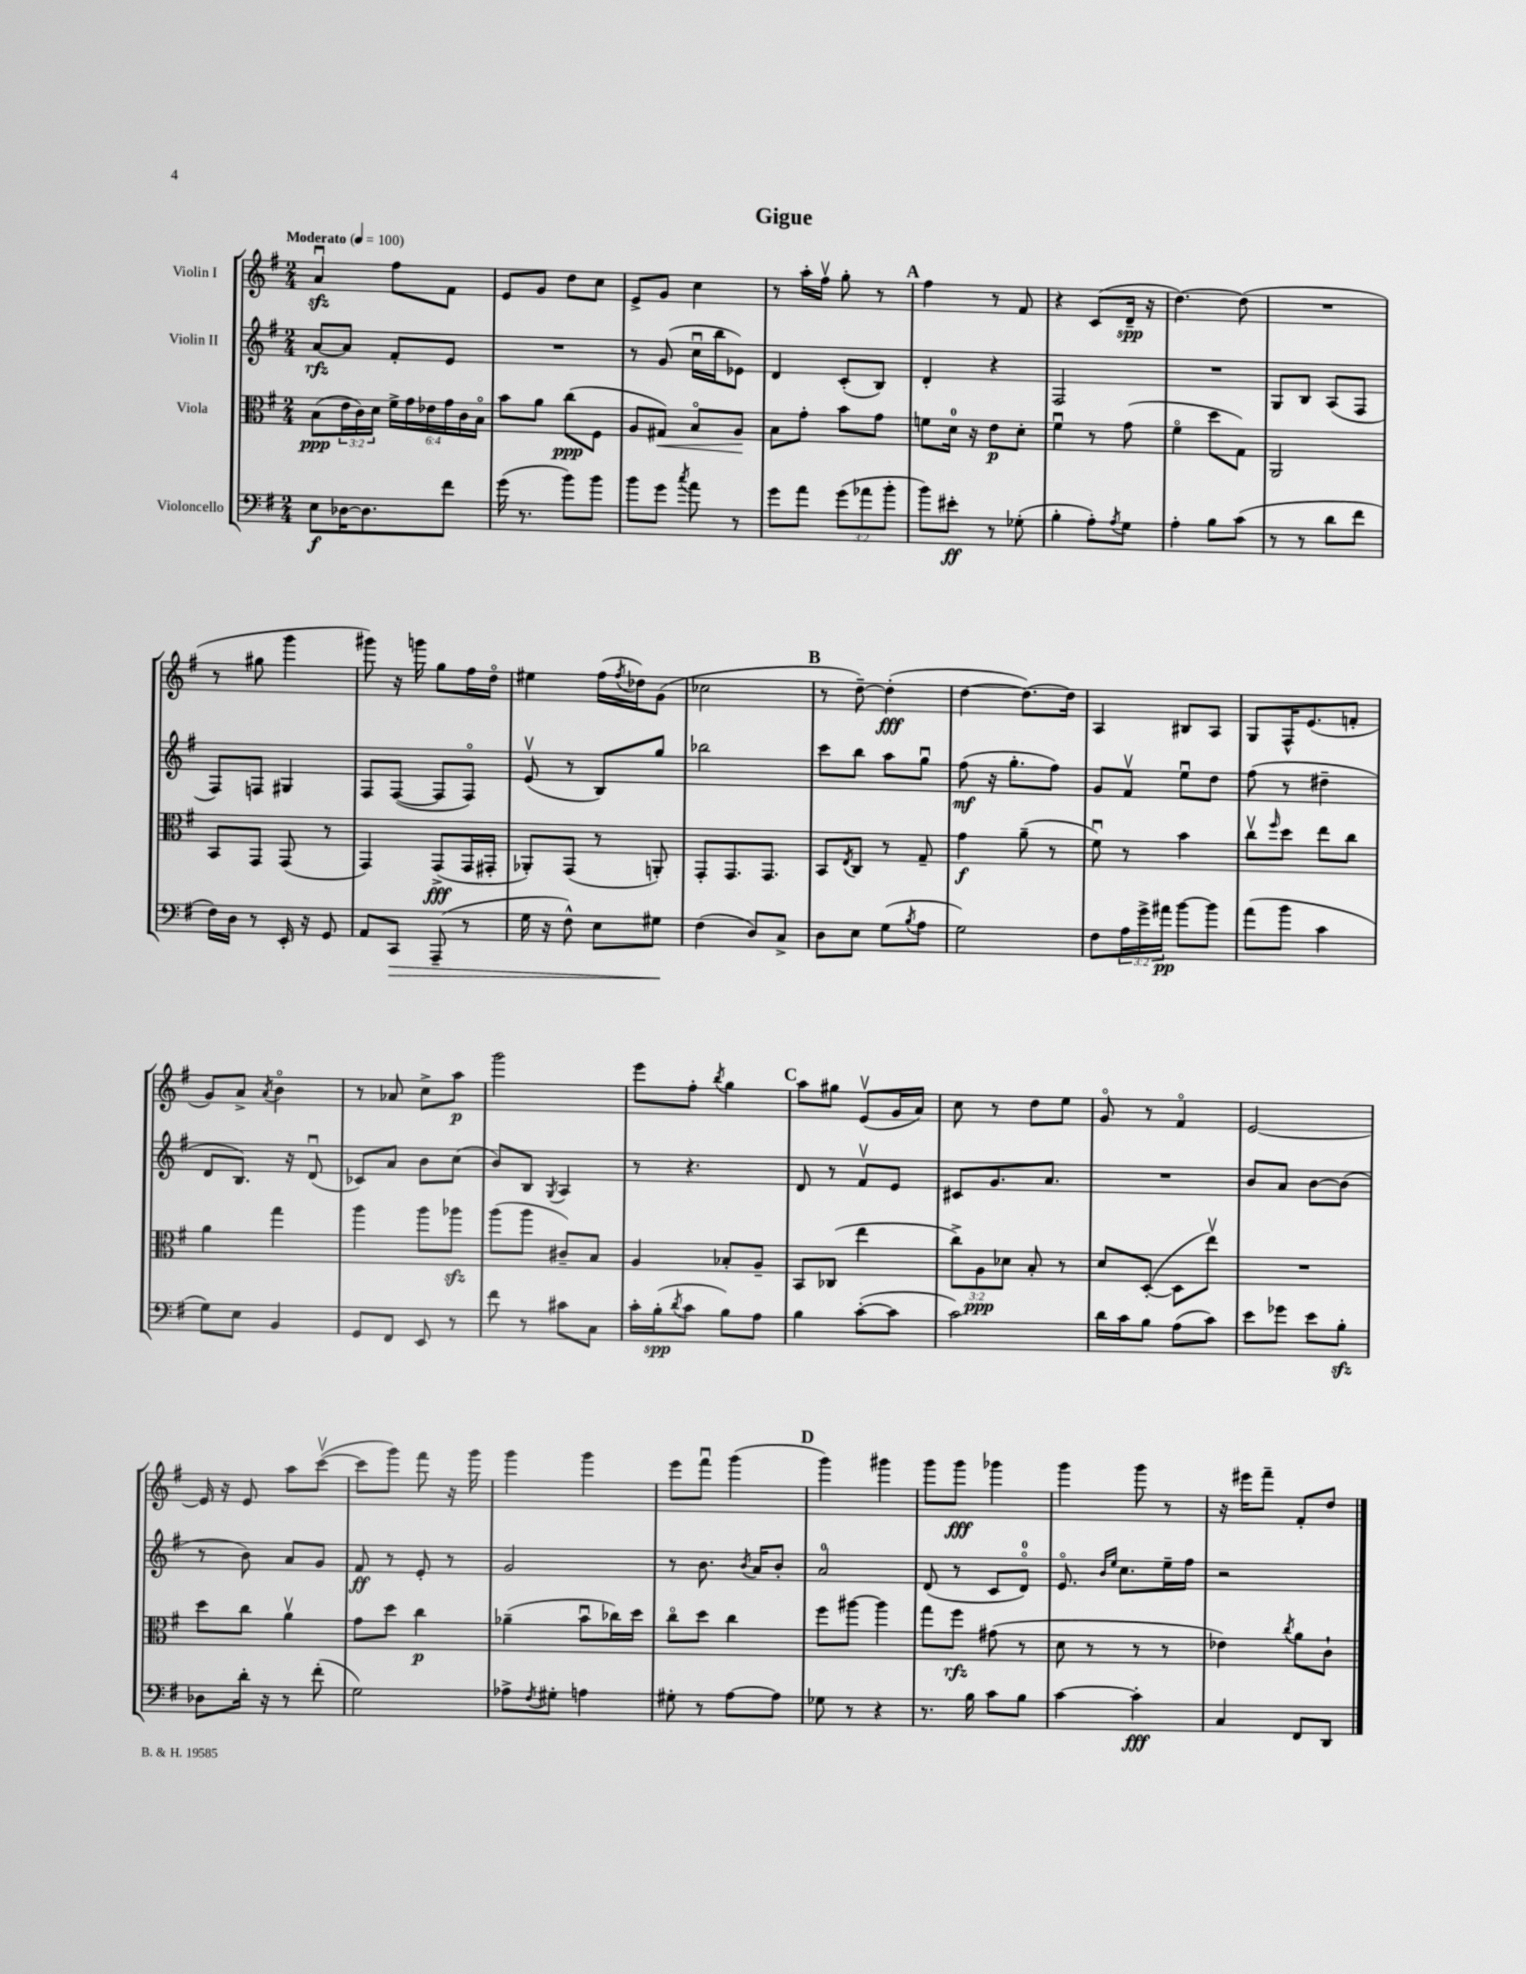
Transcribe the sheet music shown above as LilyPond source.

\header { title = "Gigue" }
<<
\new StaffGroup <<
\new Staff = "s0" \with { instrumentName = "Violin I" } {
    \clef treble \key g \major \numericTimeSignature \time 2/4 \tempo "Moderato" 4 = 100
    a'4\downbow\sfz fis''8 fis'8 |
    e'8 g'8 d''8 c''8 |
    e'8-> g'8 c''4 |
    r8 a''16-. fis''16\upbow g''8-. r8 |
    \mark \markup { \bold "A" } fis''4 r8 fis'8 |
    r4 c'8( d'16--\spp r16 |
    d''4.~) d''8( |
    R2 |
    r8 gis''8 g'''4 |
    gis'''8) r16 g'''16 g''8 fis''16 d''16\flageolet |
    eis''4 fis''16( \acciaccatura { fis''8 } des''16) g'8( |
    ces''2 |
    \mark \markup { \bold "B" } r8 d''8~--) d''4-.\fff( |
    d''4~ d''8.~) d''16 |
    a4 bis8 a8 |
    g8 fis16-^ e'8.( f'8-. |
    g'8) a'8-> \acciaccatura { a'8 } b'4\flageolet |
    r8 aes'8 c''8-> a''8\p |
    g'''2 |
    e'''8 fis''8-. \acciaccatura { b''8 } g''4 |
    \mark \markup { \bold "C" } a''8 gis''8 e'8\upbow( g'16 a'16) |
    c''8 r8 d''8 e''8 |
    g'8\flageolet r8 fis'4\flageolet |
    e'2~ |
    e'16 r16 e'8 a''8 c'''8~\upbow( |
    c'''8 g'''8) fis'''8 r16 g'''16 |
    g'''4 g'''4 |
    e'''8 fis'''8\downbow g'''4( |
    \mark \markup { \bold "D" } g'''4) gis'''4 |
    g'''8 g'''8\fff ges'''4 |
    g'''4 g'''8 r8 |
    r16 eis'''16 fis'''8-- fis'8-. d''8 \bar "|." |
}
\new Staff = "s1" \with { instrumentName = "Violin II" } {
    \clef treble \key g \major \numericTimeSignature \time 2/4
    a'8~\rfz a'8 fis'8-. e'8 |
    R2 |
    r8 g'8( c''16\downbow b''16 ees'8) |
    d'4 c'8-.( b8) |
    \mark \markup { \bold "A" } d'4-. r4 |
    fis2 |
    R2 |
    g8 b8 a8( fis8 |
    fis8) f8 gis4 |
    fis8 fis8~( fis8 fis8\flageolet) |
    e'8\upbow( r8 b8) g''8 |
    bes''2 |
    \mark \markup { \bold "B" } c'''8 b''8 a''8 g''8\downbow |
    fis''8\mf( r16 g''8.-. fis''8) |
    g'8 fis'8\upbow e''8\downbow d''8 |
    fis''8( r8 dis''4-- |
    d'8 b8.) r16 d'8\downbow( |
    ces'8) a'8 b'8 c''8( |
    b'8) b8 \acciaccatura { g8 } a4 |
    r8 r4. |
    \mark \markup { \bold "C" } d'8 r8 fis'8\upbow e'8 |
    cis'8 g'8. a'8. |
    R2 |
    b'8 a'8 b'8~ b'8( |
    r8 b'8) a'8 g'8 |
    fis'8\ff r8 e'8-. r8 |
    g'2 |
    r8 b'8. \acciaccatura { b'8 } a'16 b'8-. |
    \mark \markup { \bold "D" } a'2-0 |
    d'8( r8 c'8 d'8-0\flageolet) |
    e'8.\flageolet \grace { b'16 e''16 } c''8. e''16-- fis''16 |
    r2 \bar "|." |
}
\new Staff = "s2" \with { instrumentName = "Viola" } {
    \clef alto \key g \major \numericTimeSignature \time 2/4 \override Staff.TupletNumber.text = #tuplet-number::calc-fraction-text
    b8\ppp( \tuplet 3/2 { e'16 c'16) d'16 } \tuplet 6/4 { fis'16-> g'16 ees'16 g'16 c'16 b16\flageolet } |
    b'8 a'8 c''8\ppp( fis8 |
    a8 gis8\<) b8\flageolet a8\! |
    b8 g'8-. b'8 g'8 |
    \mark \markup { \bold "A" } f'8 d'16-0 r16 e'8\p d'8-. |
    fis'4\downbow r8 g'8( |
    fis'4\flageolet d''8 g8) |
    a,2 |
    b,8 g,8 g,8( r8 |
    g,4) g,8->\fff( g,16 gis,16-. |
    aes,8-.) g,8( r8 a,8-.) |
    g,8-. g,8. g,8. |
    \mark \markup { \bold "B" } b,8 \acciaccatura { e8 } c8 r8 g8-- |
    g'4\f a'8--( r8 |
    fis'8\downbow) r8 b'4 |
    c''8\upbow \grace { fis''16 } d''8 e''8 c''8 |
    a'4 g''4 |
    a''4 a''8 aes''8\sfz |
    a''8( a''8 cis'8--) b8 |
    a4 bes8-. a8-- |
    \mark \markup { \bold "C" } b,8 ces8( e''4 |
    \tuplet 3/2 { c''8->) a8\ppp des'8 } b8-. r8 |
    d'8 d8~-.( d8 e''8\upbow) |
    R2 |
    d''8 c''8 a'4\upbow |
    g'8 d''8 c''4\p |
    aes'4--( b'8\downbow ces''16) d''16 |
    c''8\flageolet d''8 c''4 |
    \mark \markup { \bold "D" } fis''8 ais''8~ ais''4 |
    g''8 fis''8\rfz gis'8( r8 |
    d'8 r8 r8 r8 |
    ees'4) \acciaccatura { c''8 } a'8 c'8-! \bar "|." |
}
\new Staff = "s3" \with { instrumentName = "Violoncello" } {
    \clef bass \key g \major \numericTimeSignature \time 2/4 \override Staff.TupletNumber.text = #tuplet-number::calc-fraction-text
    e8\f des16~ des8. fis'8 |
    g'16( r8. b'8) b'8 |
    b'8 g'8 \acciaccatura { c''8 } a'8 r8 |
    g'8 a'8 \tuplet 3/2 { g'8( aes'8 b'8-. } |
    \mark \markup { \bold "A" } b'8) eis'8-.\ff r8 ges8-.( |
    b4-. a8-.) \acciaccatura { a8 } g8 |
    a4-. b8 c'8( |
    r8 r8 d'8 fis'8 |
    fis16) d16 r8 e,16-. r16 g,8 |
    a,8 c,8\> a,,8--( r8 |
    g16 r16 fis8-^) e8 gis8\! |
    fis4( d8) c8-> |
    \mark \markup { \bold "B" } d8 e8 g8( \acciaccatura { b8 } a8 |
    g2) |
    fis8 \tuplet 3/2 { a16 g'16-> ais'16\pp } b'8~ b'8 |
    a'8( b'8 c'4 |
    g8) e8 b,4 |
    g,8 fis,8 e,8 r8 |
    fis'8 r8 cis'8 c8 |
    c'16-. b16-.\spp( \acciaccatura { d'8 } c'8 b8) a8 |
    \mark \markup { \bold "C" } b4 c'8~-.( c'8 |
    c'2) |
    d'16 c'16 b8 a8( c'8) |
    e'8 ges'8 e'8 b8-.\sfz |
    des8 d'16-. r16 r8 fis'8-.( |
    g2) |
    aes8-> \acciaccatura { fis8 } gis8-. a4 |
    gis8-. r8 a8~ a8 |
    \mark \markup { \bold "D" } ges8 r8 r4 |
    r8. b16 c'8 b8 |
    c'4~ c'4-.\fff |
    c4 fis,8 d,8 \bar "|." |
}
>>
>>
\layout { \context { \Score \remove "Bar_number_engraver" } }
